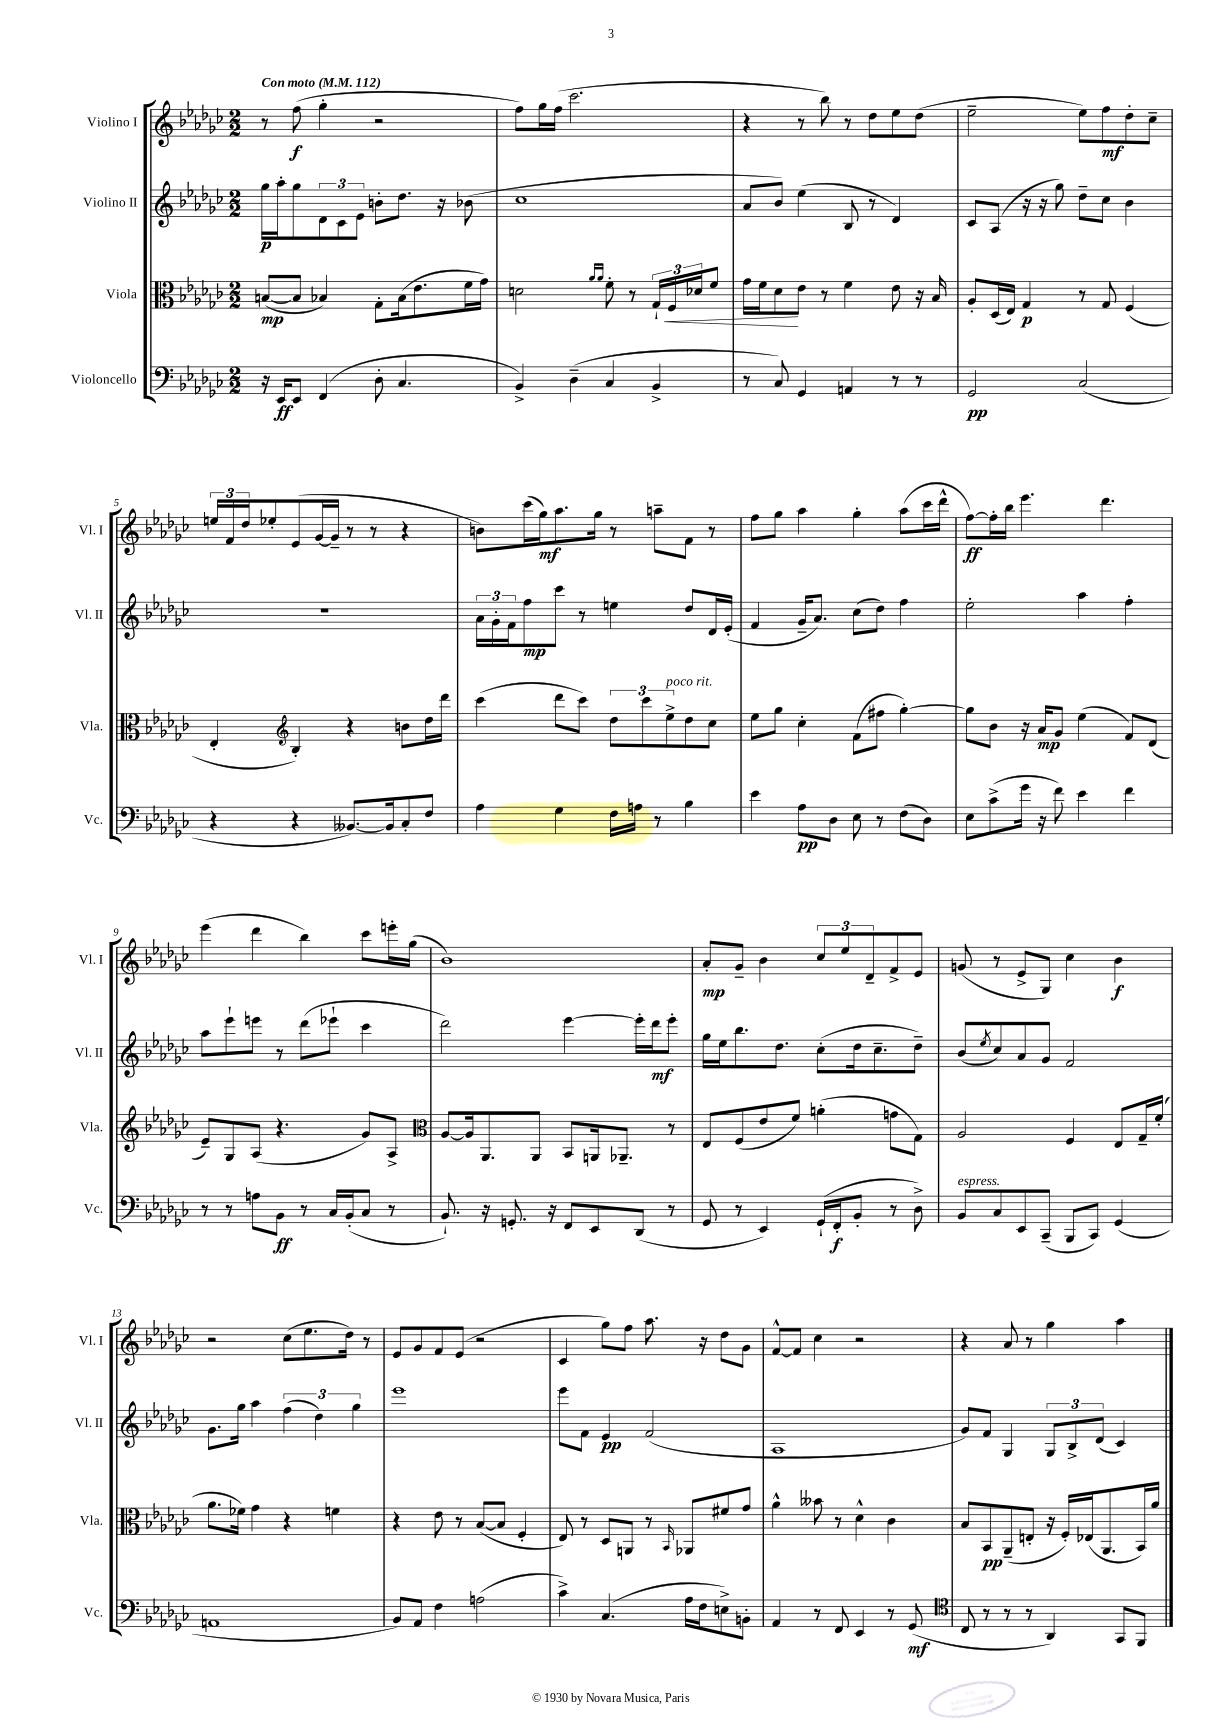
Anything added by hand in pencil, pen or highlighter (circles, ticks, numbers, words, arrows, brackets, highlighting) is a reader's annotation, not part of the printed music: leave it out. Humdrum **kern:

**kern	**kern	**kern	**kern
*staff4	*staff3	*staff2	*staff1
*clefF4	*clefC3	*clefG2	*clefG2
*k[b-e-a-d-g-c-]	*k[b-e-a-d-g-c-]	*k[b-e-a-d-g-c-]	*k[b-e-a-d-g-c-]
*M2/2	*M2/2	*M2/2	*M2/2
*MM112	*MM112	*MM112	*MM112
16r	([8B/L	16gg-\LL	8r
16EE-/LK	.	16aa-'\J	.
8EE-/J	8B/]J	8gg-\	(8ff\
(4FF/	4B-/)	12d-\	4gg-'\
.	.	12c-\	.
.	.	12e-\J	.
8D-'\	8G-'\L	8b'\L	2r
4.C-/	(16B-\k	8.dd-\J	.
.	8.e-\	.	.
.	.	16r	.
.	16f\L	(8b-\	.
.	16g-\JJ)	.	.
=	=	=	=
4BB-^/)	2d\	1cc-	8ff\L)
.	.	.	16gg-\L
.	.	.	(16ff\JJ
(4D-~\	.	.	2.ccc-\
.	16qqa-/LL	.	.
.	16qqa-/JJ	.	.
4C-/	8f'\	.	.
.	8r	.	.
4BB-^/	24G-`/LL	.	.
.	24F/	.	.
.	24d-/J	.	.
.	8f/J	.	.
=	=	=	=
8r	16g-\LL	8a-/L	4r
.	16f\J	.	.
8C-/)	8d-\	8b-/J)	.
4GG-/	8e-\J	(4ee-\	8r
.	8r	.	8bb-\)
4AA/	4f\	8B-/	8r
.	.	8r	8dd-\L
8r	8e-\	4d-/)	8ee-\
8r	16r	.	(8dd-\J
.	16B-/	.	.
=	=	=	=
2GG-/	8A-'/L	8c-/L	2ee-~\
.	(16D-/L	(8A-/J	.
.	16E-/JJ)	.	.
.	4G-/	16r	.
.	.	16r	.
.	.	8gg-\)	.
(2C-/	8r	8dd-~\L	8ee-\L)
.	8G-/	8cc-\J	8ff\
.	(4F/	4b-\	8dd-'\
.	.	.	8cc-~\J
=	=	=	=
4r	4E-'/	1r	24ee/LL
.	.	.	24f/
.	.	.	24dd-/J
.	.	.	8ee-'/
*	*clefG2	*	*
4r	4B-'/)	.	(8e-/
.	.	.	[16g-/L
.	.	.	16g-~/]JJ
[8.BB--/L)	4r	.	8r
.	.	.	8r
16BB--/]k	.	.	.
8C-'/	8b\L	.	4r
8F/J	16dd-\L	.	.
.	16ddd-\JJ	.	.
=	=	=	=
4A-\	(4ccc-\	24a-\LL	8b\L)
.	.	24g-'\	.
.	.	24f\J	.
.	.	8ff\	(16ccc-\L
.	.	.	16gg-\J)
4G-\	8ddd-\L	8ccc-\J	8.aa-\
.	8ccc-\J)	8r	.
.	.	.	16gg-\Jk
16F\LL	12dd-\L	4ee\	8r
16A\JJ	.	.	.
.	12ccc-\	.	.
8r	.	.	8aa~\L
.	12ee-^\	.	.
4B-\	8dd-\	8dd-/L	8f\J
.	8cc-\J	16d-/L	8r
.	.	(16e-'/JJ	.
=	=	=	=
4e-\	8ee-\L	4f/	8ff\L
.	8gg-\J	.	8gg-\J
8A-\L	4cc-'\	16g-~/LK	4aa-\
.	.	8.a-/J)	.
8D-\J	.	.	.
8E-\	(8f\L	(8cc-\L	4gg-'\
8r	8ff#\J	8dd-\J)	.
(8F\L	[4gg-'\)	4ff\	(8aa-\L
8D-\J)	.	.	16ccc-\L
.	.	.	16ddd-^^\JJ
=	=	=	=
8E-\L	8gg-\]L	2ee-'\	[8ff\L)
(8c-^\	8b-\J	.	16ff'\]L
.	.	.	16bb-\JJ
16g-\Jk	16r	.	4.eee-\
16r	16a-/LK	.	.
8f\)	8g-/J	.	.
4e-\	(4ee-\	4aa-\	.
.	.	.	4.ddd-\
4f\	8f/L)	4ff'\	.
.	(8d-/J	.	.
=	=	=	=
8r	8e-~/L)	8aa-\L	(4eee-\
8r	8G-/	8eee-`\	.
8A\L	(8A-/J	8eee\J	4ddd-\
8BB-\J	4.r	8r	.
8r	.	(8ddd-\L	4bb-\)
16C-/LL	.	8eee-`\J	.
(16BB-'/J	.	.	.
8C-/J	8g-/L)	4ccc-\	8ccc-\L
8r	8A-^/J	.	16eee'\L
.	.	.	(16gg-\JJ
=	=	=	=
*	*clefC3	*	*
8.BB-`/)	[8A-/L	2ddd-\)	1b-)
.	16A-/]k	.	.
16r	8.AA-/	.	.
8.GG'/	.	.	.
.	8AA-/J	.	.
16r	.	.	.
8FF/L	8BB-/L	[4eee-\	.
8EE-/	16AA/k	.	.
.	8.AA-~/J	.	.
(8DD-/J	.	16eee-'\]LL	.
.	.	16ddd-\J	.
8r	8r	8eee-'\J	.
=	=	=	=
8GG-/	8E-/L	16gg-\LL	8a-'/L
.	.	16ee-\J	.
8r	(8F/	8.bb-\	8g-~/J
4EE-/)	8e-/	.	4b-\
.	.	8.dd-\J	.
.	8f/J)	.	.
(16GG-`/LL	(4a'\	(8cc-'\L	12cc-/L
16FF'/J	.	.	.
.	.	.	12ee-/
8BB-'/J	.	16dd-\k	.
.	.	.	12d-~/
.	.	8.cc-~\	.
8r	8g\L	.	8f^/
8D-^\)	8G-\J)	8dd-~\J)	8e-/J
=	=	=	=
8BB-/L	2A-/	(8b-/L	(8g/
.	.	8qee-/	.
8C-/	.	8cc-/)	8r
8EE-/	.	8a-/	8e-^/L
(8CC-~/J	.	8g-/J	8G-/J)
8BBB-/L	4F/	2f/	4cc-\
8CC-/J)	.	.	.
(4GG-/	8E-/L	.	4b-\
.	16G-~/L	.	.
.	(16f'/JJ	.	.
=	=	=	=
1AA	8.a-\L	8.g-\L	2r
.	16f-\Jk)	16gg-\Jk	.
.	4g-\	4aa-\	.
.	4r	(6ff\	(8cc-\L
.	.	.	8.ee-\
.	.	6dd-\)	.
.	4f\	.	.
.	.	.	16dd-\Jk)
.	.	6gg-\	.
.	.	.	8r
=	=	=	=
8BB-/L)	4r	1eee-	8e-/L
8AA-/J	.	.	8g-/
4F\	8e-\	.	8f/
.	8r	.	(8e-/J
(2A\	([8B-/L	.	2r
.	8B-/]J	.	.
.	4F'/	.	.
=	=	=	=
4c-^\)	8E-/)	8eee-\L	4c-/
.	8r	8f\J	.
(4.C-/	8D-/L	4e-/	8gg-\L)
.	8AA/J	.	8ff\J
.	8r	(2f/	8.aa-\
.	16qqBB-/	.	.
16A-\LL	8AA-/L	.	.
16F\J	.	.	16r
8E^\)	8f#/	.	8dd-\L
8BB'\J	8g-/J	.	8g-\J
=	=	=	=
4AA-/	4a-^^\	1A-	[8f^^/L
.	.	.	8f/]J
8r	8b--\	.	4cc-\
8FF/	8r	.	.
4EE-/	4d-^^\	.	2r
8r	4c-\	.	.
(8GG-/	.	.	.
=	=	=	=
*clefC4	*	*	*
8C-/	8B-/L	8g-/L)	4r
8r	8BB-/	8f/J	.
8r	(8AA-~/	4G-/	8a-/
8r	8E'/J	.	8r
4AA-/)	16r	12G-/L	4gg-\
.	16F'/LL)	.	.
.	.	12B-^/	.
.	(16E-/J	.	.
.	.	(12d-/J	.
.	8.AA-/	.	.
8GG-/L	.	4c-/)	4aa-\
8FF/J	16BB-/L)	.	.
.	16a-/JJ	.	.
==	==	==	==
*-	*-	*-	*-
